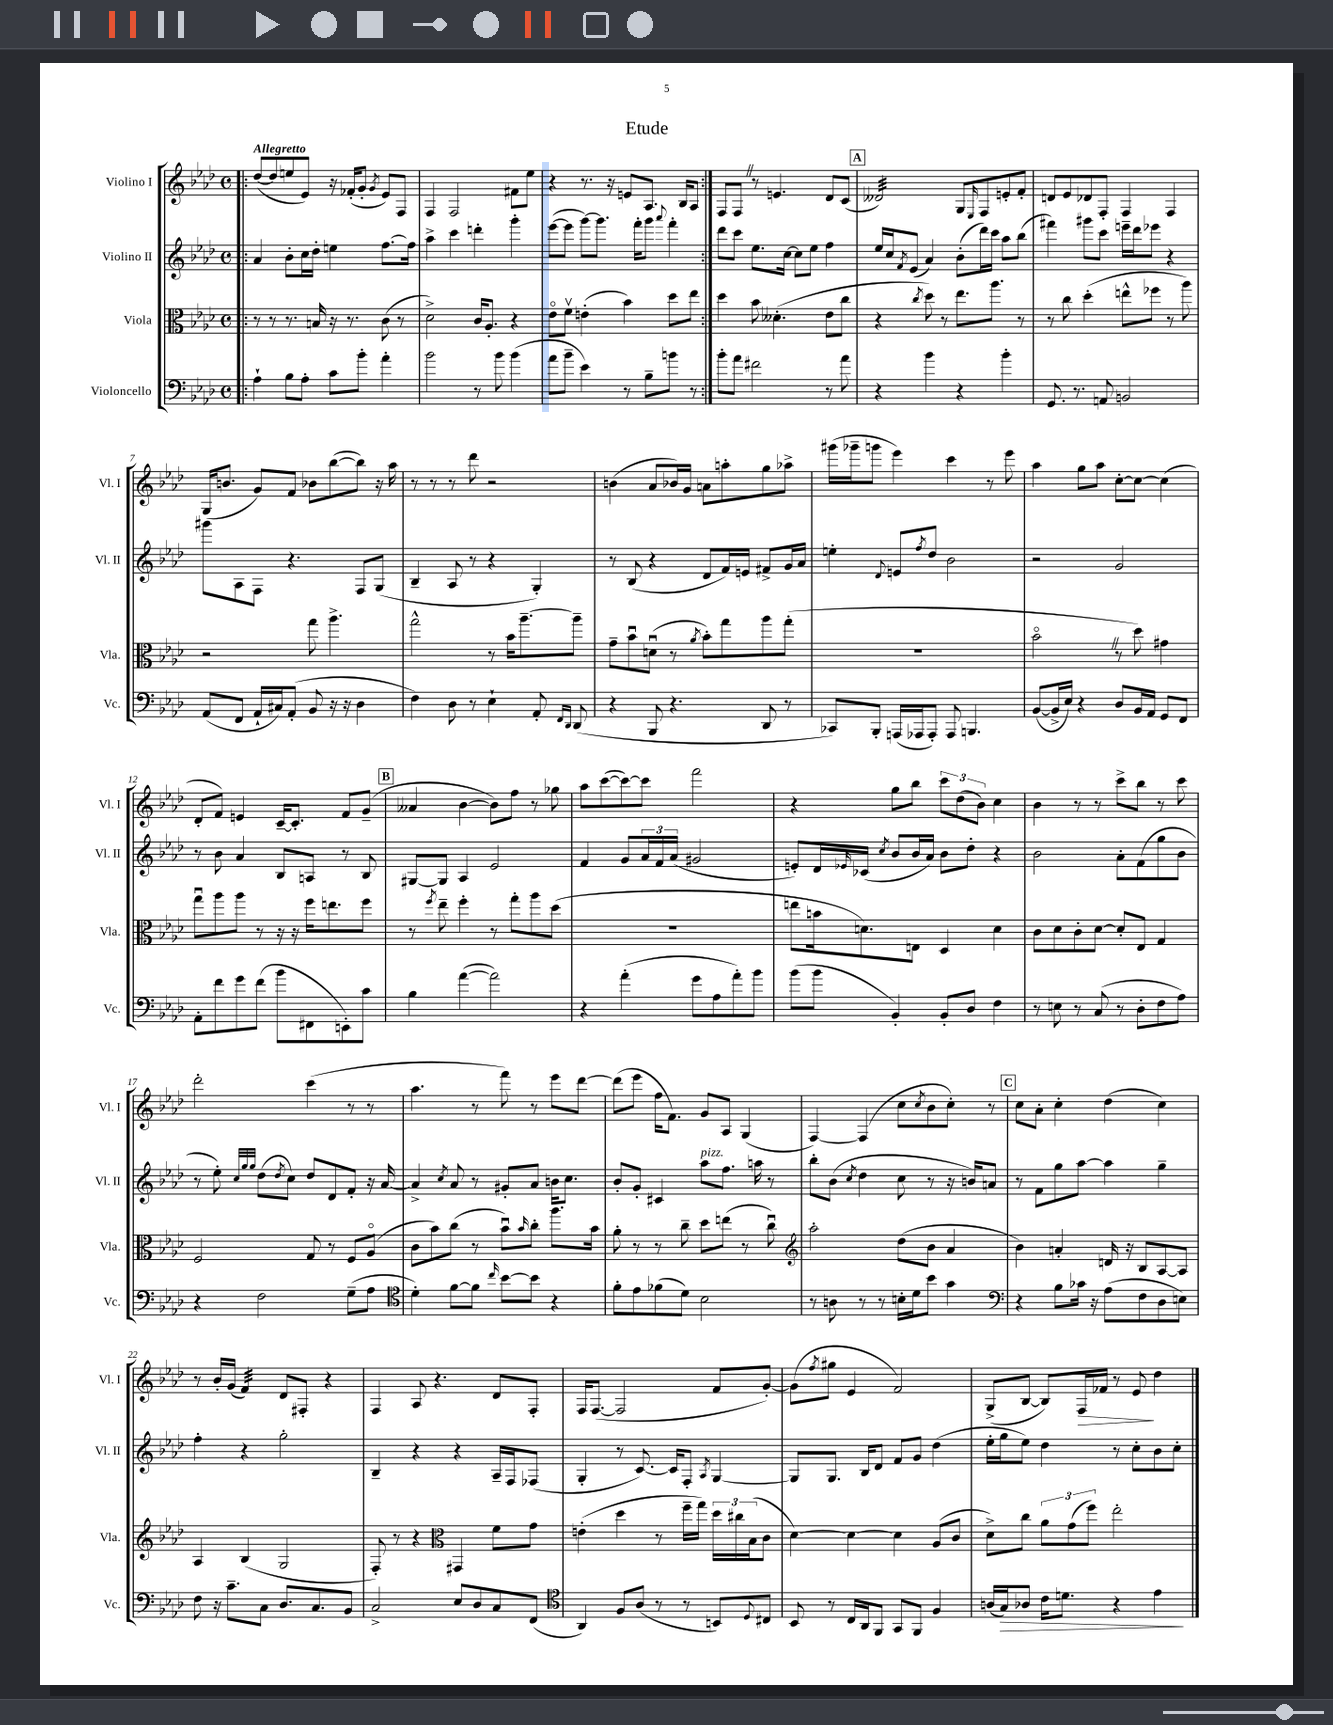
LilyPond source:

\header { title = "Etude" }
<<
\new StaffGroup <<
\new Staff = "s0" \with { instrumentName = "Violino I" shortInstrumentName = "Vl. I" } {
    \clef treble \key aes \major \defaultTimeSignature \time 4/4 \tempo "Allegretto"
    \repeat volta 2 { \bar ".|:" des''8~( des''8 e''8 ees'8) r16 fes'16-.( g'8-. \acciaccatura { g'8 } ees'8) f8 |
    f4 f2 fis'8 ees''8 |
    r4 r8. r16 e'8 aes8. bes16 aes8 | }
    f8 f8 \once \override BreathingSign.text = \markup { \musicglyph "scripts.caesura.straight" } \breathe r8 e'4. des'8 c'8( |
    \mark \markup { \box "A" } deses'2:32) g8 \grace { ees16 } f8 e'8-. f'8-. |
    d'8 ees'8 des'8 f8-. f4 f4 |
    g16( b'8. g'8) f'8 bes'8 bes''8~( bes''8) r16 aes''16 |
    r8 r8 r8 des'''8 r2 |
    b'4( aes'8 bes'16) g'16 a'8 a''8-. g''8 aes''8-> |
    gis'''16( ges'''16-- g'''8 ees'''4) c'''4 r8 ees'''8 |
    aes''4 g''8 aes''8 c''8~-. c''8~ c''4( |
    des'8-. f'8) e'4 c'16~-- c'8.-. f'8 g'8--( |
    \mark \markup { \box "B" } aeses'4 bes'4~ bes'8) f''8 r8 ges''8 |
    aes''8 c'''8~( c'''8~) c'''8 f'''2 |
    r4 g''8 bes''8 \tuplet 3/2 { c'''8 des''8( bes'8) } c''4 |
    bes'4 r8 r8 c'''8-> bes''8 r8 c'''8 |
    des'''2-. c'''4( r8 r8 |
    aes''4. r8 f'''8) r8 ees'''8 des'''8~ |
    des'''8( ees'''8 f''16 f'8.) g'8 aes8 g4( |
    f4~) f4( c''8 \acciaccatura { c''8 } bes'8 c''8-.) r8 |
    \mark \markup { \box "C" } c''8 aes'8-. c''4-. des''4( c''4) |
    r8 bes'16-. g'16( f'4:32) des'8 fis8-. r4 |
    f4 aes8 r4. des'8 f8-. |
    f16 f8.~( f2 f'8 g'8~-.) |
    g'8( \acciaccatura { f''8 } gis''8 ees'4 f'2) |
    g8->( bes8~ bes8) f16\> fes'16 r8 ees'8\! des''4 \bar "|." |
}
\new Staff = "s1" \with { instrumentName = "Violino II" shortInstrumentName = "Vl. II" } {
    \clef treble \key aes \major \defaultTimeSignature \time 4/4
    \repeat volta 2 { \bar ".|:" aes'4 bes'8-. c''16 des''16-. e''4 f''8.~ f''16 |
    aes''4-> c'''4 d'''4-. g'''4-. |
    ees'''8~( ees'''8 g'''8~) g'''8. f'''16-. g'''8 \appoggiatura { aes'''8 } f'''4-. | }
    des'''8 c'''8 ees''8. c''16~ c''8 ees''8 f''4 |
    \mark \markup { \box "A" } ees''16 c''16 \acciaccatura { f'8 } ees'8( aes'4) bes'8-.( des'''16) c'''16 aes''8 bes''8( |
    fis'''4) gis'''8 c'''8 e'''16-- des'''16 ees'''8 r4 |
    gis'''8 aes8 f8 r4. f8 g8( |
    bes4-- aes8 r8 r4 g4-.) |
    r8 bes8( r4 des'8 f'16) e'16 fis'8-> g'16 aes'16 |
    e''4-. \appoggiatura { des'8 } e'8 \acciaccatura { f''8 } des''8 bes'2 |
    r2 g'2 |
    r8 bes'8 aes'4 bes8 a8 r8 bes8 |
    \mark \markup { \box "B" } gis8~ gis8 aes4 ees'2 |
    f'4 g'8 \tuplet 3/2 { aes'16 f'16 aes'16( } gis'2 |
    e'8-.) des'16 \grace { ees'16 } ces'16( \acciaccatura { c''8 } bes'8 bes'16 aes'16) bes'8 des''8-. r4 |
    bes'2 aes'8-. f'8( g''8 bes'8 |
    r8 ees''8-.) \grace { c''32 g''32 g''32 } des''8( \acciaccatura { des''8 } c''8) des''8 des'8 f'8-. r16 aes'16~ |
    aes'4-> \acciaccatura { c''8 } aes'8 r8 gis'8-. aes'8 b'16 c''8. |
    bes'8-. g'8-. cis'4 aes''8^\markup { \italic "pizz." } f''8. a''16 r8 |
    bes''8-. bes'8( \acciaccatura { c''8 } des''4 c''8 r8 r16 b'16) a'8 |
    \mark \markup { \box "C" } r8 f'8 g''8 aes''8~ aes''4 g''4-- |
    f''4-. r4 g''2-. |
    bes4-- r4 r4 aes16-- f16 fes8( |
    g4-. r8 c'8.~) c'16 f8-. \acciaccatura { aes8 } g4~ |
    g8 g8. bes16 des'8 f'8 g'8 des''4( |
    ees''16-. g''16 ees''8) des''4 r8 c''8-. bes'8 c''8-. \bar "|." |
}
\new Staff = "s2" \with { instrumentName = "Viola" shortInstrumentName = "Vla." } {
    \clef alto \key aes \major \defaultTimeSignature \time 4/4
    \repeat volta 2 { \bar ".|:" r8 r8 r8. b16 r16 r8. c'8( r8 |
    des'2->) c'16 aes8.-. r4 |
    ees'8\flageolet f'8\upbow e'4-.( bes'4) des''8 ees''8 | }
    des''4 bes'8 deses'4.-.( ees'8 c''8 |
    \mark \markup { \box "A" } r4 \acciaccatura { c''8 } des''8) r8 ees''8. aes''8. r8 |
    r8 c''8 des''4-.( e''8-^ fes''8 r8 aes''8) |
    r2 g''8 aes''4.-> |
    g''2-^ r8 bes'16 aes''8.~-- aes''8-- |
    g'8-- bes'8\downbow d'8\downbow( r8 \acciaccatura { aes'8 } bes'8-.) g''8 aes''8 g''8-.( |
    R1 |
    bes'2\flageolet \once \override BreathingSign.text = \markup { \musicglyph "scripts.caesura.straight" } \breathe r8 des''8) gis'4 |
    g''8\downbow aes''8 aes''8 r8 r16 r16 f''16 e''8. f''8 |
    \mark \markup { \box "B" } r8 \acciaccatura { f''8 } ees''8-- f''4-. r8 g''8-. aes''8 des''8( |
    R1 |
    e''8 b'16 d'8.) e8 des4 d'4 |
    c'8 des'8 c'8-. des'8~ des'8-. ees8 g4 |
    f2 g8 r8 f8 aes8\flageolet( |
    c'8 bes'8) c''8( r8 bes'8\downbow) \grace { bes'16 } c''8-. aes''8. bes'16 |
    aes'8-. r8 r8 c''8-- des''8 e''8( r8 c''8\downbow) |
    \clef treble aes''2-. des''8( bes'8 aes'4 |
    \mark \markup { \box "C" } bes'4) a'4-. d'16 r16 bes8 aes8~ aes8 |
    aes4 bes4( g2 |
    f8-.) r8 r4 \clef alto gis,4 f'8 g'8 |
    e'4-.( des''4 r8 f''16-- g''16) \tuplet 3/2 { des''16 cis''16 bes16( } c'8 |
    des'4~) des'4~ des'4 aes8( c'8 |
    des'8->) c''8 \tuplet 3/2 { aes'8 g'8( f''8) } ees''2-. \bar "|." |
}
\new Staff = "s3" \with { instrumentName = "Violoncello" shortInstrumentName = "Vc." } {
    \clef bass \key aes \major \defaultTimeSignature \time 4/4
    \repeat volta 2 { \bar ".|:" aes4-! bes8 aes8-. c'8 bes'8-. aes'4-. |
    bes'2 r8 bes'8 bes'4( |
    aes'8 bes'8-- ees'4) r8 bes8-- b'8 r8 | }
    bes'8-. aes'8 fis'2 r8 aes'8 |
    \mark \markup { \box "A" } r4 bes'4 r4 bes'4-. |
    g,8. r8. a,8 b,2 |
    aes,8( f,8 aes,16-! cis16) aes,8-.( bes,8 r16 r16 des4 |
    f4) des8 r8 ees4-! aes,8-. \grace { f,16 des,16 } des,8( |
    r4 bes,,8 r4. des,8 r8 |
    ces,8) bes,,8-. a,,16( aes,,16 aes,,8-.) aes,,8 b,,4. |
    bes,8~( bes,16-> ees16) r4 des8 bes,16 aes,16 g,8 f,8 |
    aes,8-. f'8 g'8 f'8( bes'8 fis,8 e,8-.) c'8 |
    \mark \markup { \box "B" } bes4 aes'4~( aes'2) |
    r4 aes'4-.( g'8 aes8 aes'8-.) bes'8 |
    bes'8( bes'8 bes,4-.) bes,8-. des8 f4 |
    r8 e8 r8 c8( r8 des8-. f8 aes8) |
    r4 f2 g8--( aes8 |
    \clef tenor des'4-.) f'8~ f'8 \grace { c''16 } bes'8~ bes'8 r4 |
    f'8-. ees'8 fes'8( des'8) bes2 |
    r8 a8 r8 r8 b16-. des'16 bes'8 g'4 |
    \mark \markup { \box "C" } \clef bass r4 bes8 ces'16 r16 aes8( f8 des8 e8) |
    f8 r16 c'8.-- c8 des8. c8. bes,8 |
    c2-> ees8 des8 c8 f,8( |
    \clef tenor aes,4) f8 aes8( r8 r8 b,8) \appoggiatura { des8 } cis8 |
    bes,8 r8 c16 aes,16 f,8 g,8 f,8 f4 |
    a16( g16\>) aes8 c'16 d'8. r4 ees'4\! \bar "|." |
}
>>
>>
